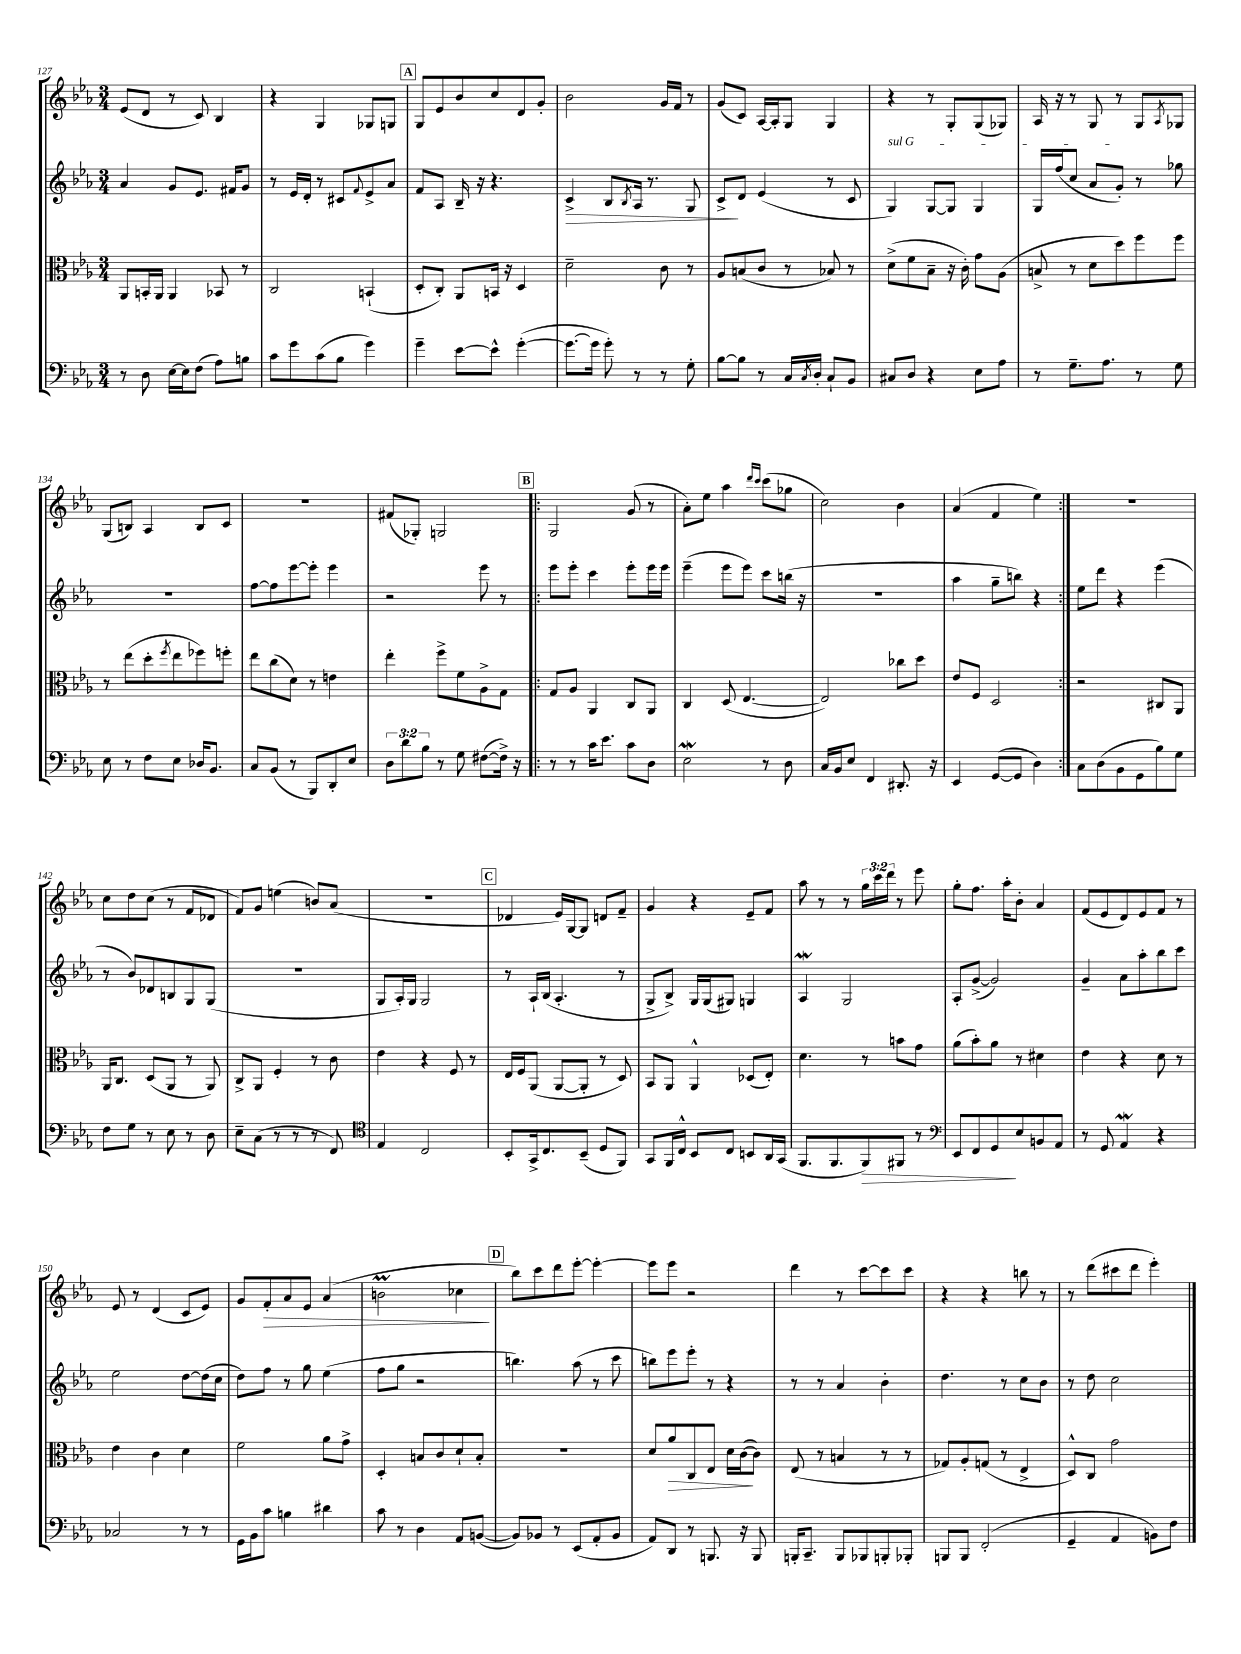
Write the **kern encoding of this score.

**kern	**dynam	**kern	**dynam	**kern	**dynam	**kern	**dynam
*part4	*part4	*part3	*part3	*part2	*part2	*part1	*part1
*staff4	*staff4	*staff3	*staff3	*staff2	*staff2	*staff1	*staff1
*clefF4	*	*clefC3	*	*clefG2	*	*clefG2	*
*k[b-e-a-]	*	*k[b-e-a-]	*	*k[b-e-a-]	*	*k[b-e-a-]	*
*M3/4	*	*M3/4	*	*M3/4	*	*M3/4	*
=127	=127	=127	=127	=127	=127	=127	=127
8r	.	8AA-/L	.	4a-/	.	(8e-/L	.
8D\	.	16BBn'/L	.	.	.	8d/J	.
.	.	16AA-/JJ	.	.	.	.	.
[16E-\LL	.	4AA-/	.	8g/L	.	8r	.
16E-\J]	.	.	.	.	.	.	.
(8F\J	.	.	.	8.e-/J	.	8c/)	.
8A-\L)	.	8BB-X/	.	.	.	4B-/	.
.	.	.	.	16f#X/KL	.	.	.
8Bn\J	.	8r	.	8g/J	.	.	.
=128	=128	=128	=128	=128	=128	=128	=128
8c\L	.	2C/	.	8r	.	4r	.
8g\	.	.	.	16e-/LL	.	.	.
.	.	.	.	16d'/JJ	.	.	.
(8c\	.	.	.	8r	.	4G/	.
8B-\J	.	.	.	8c#X/L	.	.	.
.	.	.	.	8qqf/	.	.	.
4g\)	.	(4BBn`/	.	8e-^/	.	8G-X/L	.
.	.	.	.	8a-/J	.	8Gn/J	.
!!LO:REH:place=s1:t=A
=129	=129	=129	=129	=129	=129	=129	=129
4g~\	.	8D'/L	.	8f/L	.	8G/L	.
.	.	8C'/J)	.	8A-/J	.	8e-/	.
[8e-\L	.	8AA-/L	.	16B-~/	.	8b-/	.
.	.	.	.	16r	.	.	.
8e-^^\J]	.	16BBn/Jk	.	4.r	.	8cc/	.
.	.	16r	.	.	.	.	.
([4g'\	.	4D/	.	.	.	8d/	.
.	.	.	.	.	.	8g'/J	.
=130	=130	=130	=130	=130	=130	=130	=130
!	!	!	!	!	!LO:HP:b	!	!
8.g\L_	.	2d~\	.	4c^/	>	2b-\	.
16g\Jk]	.	.	.	.	.	.	.
8g'\)	.	.	.	8B-/L	.	.	.
.	.	.	.	8qB-/	.	.	.
8r	.	.	.	16A-/Jk	.	.	.
.	.	.	.	8.r	.	.	.
8r	.	8c\	.	.	.	16g/LL	.
.	.	.	.	.	.	16f/JJ	.
8G'\	.	8r	.	8G/	.	8r	.
=131	=131	=131	=131	=131	=131	=131	=131
[8B-\L	.	8A-/L	.	8c^/L	.	(8g/L	.
8B-\J]	.	(8Bn/	.	8d/J	]	8c/J)	.
8r	.	8c/J	.	(4e-/	.	[16A-/LL	.
.	.	.	.	.	.	16A-'/J]	.
16C/LL	.	8r	.	.	.	8G/J	.
8qC/	.	.	.	.	.	.	.
16D'/JJ	.	.	.	.	.	.	.
8C`/L	.	8B-X/)	.	8r	.	4G/	.
8BB-/J	.	8r	.	8c/	.	.	.
=132	=132	=132	=132	=132	=132	=132	=132
!	!	!	!	!LO:TX:a:i:t=sul G	!	!	!
8C#X/L	.	(8d^\L	.	4G/)	.	4r	.
8D/J	.	8f\	.	.	.	.	.
4r	.	8B-~\J	.	[8G/L	.	8r	.
.	.	16r	.	8G/J]	.	8G'/L	.
.	.	16c'\)	.	.	.	.	.
8E-\L	.	8g\L	.	4G/	.	(8G/	.
8A-\J	.	(8A-\J	.	.	.	8G-X/J)	.
=133	=133	=133	=133	=133	=133	=133	=133
8r	.	8Bn^/	.	16G/LL	.	16A-/	.
.	.	.	.	(16ff/J	.	16r	.
8.G~\L	.	8r	.	8cc/J	.	8r	.
.	.	8d\L	.	8a-/L	.	8G/	.
8.A-\J	.	.	.	.	.	.	.
.	.	8dd\)	.	8g'/J)	.	8r	.
8r	.	8ff\	.	8r	.	8G/L	.
.	.	.	.	.	.	8qA-/	.
8G\	.	8ff\J	.	8gg-X\	.	8G-X/J	.
!!LO:LB:g=z
=134	=134	=134	=134	=134	=134	=134	=134
8E-\	.	8r	.	2.r	.	(8G/L	.
8r	.	(8ee-\L	.	.	.	8Bn/J)	.
8F\L	.	8dd'\	.	.	.	4A-/	.
.	.	8qff/	.	.	.	.	.
8E-\J	.	8ee-\	.	.	.	.	.
16D-X/KL	.	8ff-X\)	.	.	.	8B/L	.
8.BB-/J	.	.	.	.	.	.	.
.	.	8ffn'\J	.	.	.	8c/J	.
=135	=135	=135	=135	=135	=135	=135	=135
8C/L	.	8ee-\L	.	[8ff\L	.	2.r	.
(8BB-/J	.	(8cc\	.	8ff\]	.	.	.
8r	.	8d\J)	.	[8eee-\	.	.	.
8BBB-/L)	.	8r	.	8eee-'\J]	.	.	.
8DD'/	.	4en\	.	4eee-\	.	.	.
8E-/J	.	.	.	.	.	.	.
=136	=136	=136	=136	=136	=136	=136	=136
12D\L	.	4ee-'\	.	2r	.	(8f#X/L	.
12d\	.	.	.	.	.	.	.
.	.	.	.	.	.	8G-X'/J)	.
12B-\J	.	.	.	.	.	.	.
8r	.	8ff^\L	.	.	.	2Gn/	.
8G\	.	8f\	.	.	.	.	.
([8F#X\L	.	8A-^\	.	8eee-\	.	.	.
16F#^\Jk])	.	8G\J	.	8r	.	.	.
16r	.	.	.	.	.	.	.
!!LO:REH:place=s1:t=B
=137!|:	=137!|:	=137!|:	=137!|:	=137!|:	=137!|:	=137!|:	=137!|:
8r	.	8G/L	.	8eee-\L	.	2G/	.
8r	.	8A-/J	.	8eee-'\J	.	.	.
16c\KL	.	4AA-/	.	4ccc\	.	.	.
8.e-\J	.	.	.	.	.	.	.
8c\L	.	8C/L	.	8eee-'\L	.	(8g/	.
8D\J	.	8AA-/J	.	16eee-\L	.	8r	.
.	.	.	.	16eee-\JJ	.	.	.
=138	=138	=138	=138	=138	=138	=138	=138
2E-w\	.	4C/	.	(4eee-~\	.	8a-'\L)	.
.	.	.	.	.	.	8ee-\J	.
.	.	(8D/	.	8eee-\L	.	4aa-\	.
.	.	[4.E-/	.	8eee-\J)	.	.	.
.	.	.	.	.	.	16qqddd/LL	.
.	.	.	.	.	.	16qqccc/JJ	.
8r	.	.	.	8ccc\L	.	(8ccc\L	.
8D\	.	.	.	(16bbn\Jk	.	8gg-X\J	.
.	.	.	.	16r	.	.	.
=139	=139	=139	=139	=139	=139	=139	=139
16C/LL	.	2E-/])	.	2.r	.	2cc\)	.
16BB-/J	.	.	.	.	.	.	.
8E-/J	.	.	.	.	.	.	.
4FF/	.	.	.	.	.	.	.
8.DD#X'/	.	8cc-X\L	.	.	.	4b-\	.
.	.	8dd\J	.	.	.	.	.
16r	.	.	.	.	.	.	.
=140	=140	=140	=140	=140	=140	=140	=140
4EE-/	.	8e-/L	.	4aa-\	.	(4a-/	.
.	.	8F/J	.	.	.	.	.
([8GG/L	.	2D/	.	8gg~\L	.	4f/	.
8GG/J]	.	.	.	8bbn\J)	.	.	.
4D\)	.	.	.	4r	.	4ee-\)	.
=141:|!	=141:|!	=141:|!	=141:|!	=141:|!	=141:|!	=141:|!	=141:|!
8C\L	.	2r	.	8ee-\L	.	2.r	.
(8D\	.	.	.	8ddd\J	.	.	.
8BB-\	.	.	.	4r	.	.	.
8GG\	.	.	.	.	.	.	.
8B-\)	.	8C#X/L	.	(4eee-\	.	.	.
8G\J	.	8AA-/J	.	.	.	.	.
!!LO:LB:g=z
=142	=142	=142	=142	=142	=142	=142	=142
8F\L	.	16AA-/KL	.	8r	.	8cc\L	.
.	.	8.C/J	.	.	.	.	.
8G\J	.	.	.	8b-/L)	.	8dd\	.
8r	.	(8D/L	.	8d-X/	.	(8cc\J	.
8E-\	.	8AA-/J	.	8Bn/	.	8r	.
8r	.	8r	.	8G/	.	8f/L	.
8D\	.	8AA-/)	.	(8G/J	.	8d-X/J	.
=143	=143	=143	=143	=143	=143	=143	=143
8E-~\L	.	8C^/L	.	2.r	.	8f/L)	.
(8C\J	.	8AA-/J	.	.	.	8g/J	.
8r	.	4F'/	.	.	.	(4een\	.
8r	.	.	.	.	.	.	.
8r	.	8r	.	.	.	8bn/L)	.
8FF/)	.	8c\	.	.	.	(8a-/J	.
=144	=144	=144	=144	=144	=144	=144	=144
*clefC4	*	*	*	*	*	*	*
4E-/	.	4e-\	.	8G/L	.	2.r	.
.	.	.	.	16A-'/L)	.	.	.
.	.	.	.	16G/JJ	.	.	.
2C/	.	4r	.	2G/	.	.	.
.	.	8F/	.	.	.	.	.
.	.	8r	.	.	.	.	.
!!LO:REH:place=s1:t=C
=145	=145	=145	=145	=145	=145	=145	=145
8BB-'/L	.	16E-/LL	.	8r	.	4d-X/	.
.	.	16F/J	.	.	.	.	.
16GG^/k	.	(8AA-/J	.	16A-`/LL	.	.	.
8.C/	.	.	.	(16B-/JJ	.	.	.
.	.	[8AA-/L	.	4.A-'/	.	16e-/LL)	.
.	.	.	.	.	.	[16G/J	.
(8BB-~/J	.	8AA-'/J]	.	.	.	8G/J]	.
8D/L	.	8r	.	.	.	8dn/L	.
8FF/J)	.	8D/)	.	8r	.	8f~/J	.
=146	=146	=146	=146	=146	=146	=146	=146
8GG/L	.	8BB-/L	.	8G^/L	.	4g/	.
16FF/L	.	8AA-/J	.	8B-^/J)	.	.	.
16C^^/JJ	.	.	.	.	.	.	.
8BB-/L	.	4AA-^^/	.	16G/LL	.	4r	.
.	.	.	.	(16G/J	.	.	.
8C/J	.	.	.	8G#X/J)	.	.	.
8BBn/L	.	(8D-X/L	.	4Gn/	.	8e-~/L	.
16AA-/L	.	8E-'/J)	.	.	.	8f/J	.
(16GG/JJ	.	.	.	.	.	.	.
=147	=147	=147	=147	=147	=147	=147	=147
8.FF/L	.	4.d\	.	4A-w/	.	8aa-\	.
.	.	.	.	.	.	8r	.
8.FF/	.	.	.	.	.	.	.
.	.	.	.	2G/	.	8r	.
!	!LO:HP:b	!	!	!	!	!	!
8FF/)	>	8r	.	.	.	24gg\LL	.
.	.	.	.	.	.	24ccc\	.
.	.	.	.	.	.	24ddd\JJ	.
8FF#X/J	.	8bn\L	.	.	.	8r	.
8r	.	8g\J	.	.	.	8eee-\	.
=148	=148	=148	=148	=148	=148	=148	=148
*clefF4	*	*	*	*	*	*	*
8EE-/L	.	(8a-\L	.	8A-'/L	.	8gg'\L	.
8FF/	.	8b-'\)	.	([8g^/J	.	8.ff\J	.
8GG/	.	8a-\J	.	2g/])	.	.	.
.	.	.	.	.	.	16aa-'\KL	.
8E-/	]	8r	.	.	.	8b-'\J	.
8BBn/	.	4d#X\	.	.	.	4a-/	.
8AA-/J	.	.	.	.	.	.	.
=149	=149	=149	=149	=149	=149	=149	=149
8r	.	4e-\	.	4g~/	.	(8f/L	.
8GG/	.	.	.	.	.	8e-/	.
4AA-w/	.	4r	.	8a-\L	.	8d/)	.
.	.	.	.	8aa-'\	.	8e-/	.
4r	.	8d\	.	8bb-\	.	8f/J	.
.	.	8r	.	8ccc\J	.	8r	.
!!LO:LB:g=z
=150	=150	=150	=150	=150	=150	=150	=150
2C-X/	.	4e-\	.	2ee-\	.	8e-/	.
.	.	.	.	.	.	8r	.
.	.	4c\	.	.	.	(4d/	.
8r	.	4d\	.	[8dd\L	.	8c/L	.
8r	.	.	.	(16dd\L]	.	8e-/J)	.
.	.	.	.	16cc\JJ	.	.	.
=151	=151	=151	=151	=151	=151	=151	=151
16GG\LL	.	2f\	.	8dd\L)	.	8g/L	.
16BB-\J	.	.	.	.	.	.	.
!	!	!	!	!	!	!	!LO:HP:b
8c\J	.	.	.	8ff\J	.	8f'/	>
4Bn\	.	.	.	8r	.	8a-/	.
.	.	.	.	8gg\	.	8e-/J	.
4d#X\	.	8a-\L	.	(4ee-\	.	(4a-/	.
.	.	8g^\J	.	.	.	.	.
=152	=152	=152	=152	=152	=152	=152	=152
8c\	.	4D'/	.	8ff\L	.	2bnm\	.
8r	.	.	.	8gg\J	.	.	.
4D\	.	8Bn/L	.	2r	.	.	.
.	.	8c/	.	.	.	.	.
8AA-/L	.	8d`/	.	.	.	4cc-X\	.
([8BBn/J	.	8B'/J	.	.	.	.	.
.	.	.	.	.	.	.	]
!!LO:REH:place=s1:t=D
=153	=153	=153	=153	=153	=153	=153	=153
8BB/L])	.	2.r	.	4.bbn\)	.	8bb-\L)	.
8BB-X/J	.	.	.	.	.	8ccc\	.
8r	.	.	.	.	.	8ddd\	.
(8EE-/L	.	.	.	(8aa-\	.	[8eee-'\J	.
8AA-'/	.	.	.	8r	.	4eee-'\_	.
8BB-/J	.	.	.	8ccc\	.	.	.
=154	=154	=154	=154	=154	=154	=154	=154
8AA-/L)	.	8d/L	.	8bbn\L)	.	8eee-\L]	.
!	!	!	!LO:HP:b	!	!	!	!
8DD/J	.	8a-/	>	8eee-\	.	8eee-\J	.
8r	.	8C/	.	8eee-'\J	.	2r	.
8.BBBn/	.	8E-/J	.	8r	.	.	.
.	.	16d\LL	.	4r	.	.	.
16r	.	([16c\J	.	.	.	.	.
8BBB/	.	8c\J])	]	.	.	.	.
=155	=155	=155	=155	=155	=155	=155	=155
16BBBn'/KL	.	(8E-/	.	8r	.	4ddd\	.
8.CC~/J	.	.	.	.	.	.	.
.	.	8r	.	8r	.	.	.
8BBB/L	.	4Bn/	.	4a-/	.	8r	.
8BBB-X/	.	.	.	.	.	[8ccc\L	.
8BBBn'/	.	8r	.	4b-'\	.	8ccc\]	.
8BBB-X'/J	.	8r	.	.	.	8ccc\J	.
=156	=156	=156	=156	=156	=156	=156	=156
8BBBn/L	.	8G-X/L)	.	4.dd\	.	4r	.
8BBB/J	.	8A-'/	.	.	.	.	.
(2FF'/	.	(8Gn/J	.	.	.	4r	.
.	.	8r	.	8r	.	.	.
.	.	4E-^/	.	8cc\L	.	8bbn\	.
.	.	.	.	8b-\J	.	8r	.
=157	=157	=157	=157	=157	=157	=157	=157
4GG~/	.	8D^^/L)	.	8r	.	8r	.
.	.	8C/J	.	8dd\	.	(8ddd\L	.
4AA-/	.	2g\	.	2cc\	.	8ccc#X\	.
.	.	.	.	.	.	8ddd\J	.
8BBn\L)	.	.	.	.	.	4eee-'\)	.
8F\J	.	.	.	.	.	.	.
==	==	==	==	==	==	==	==
*-	*-	*-	*-	*-	*-	*-	*-
